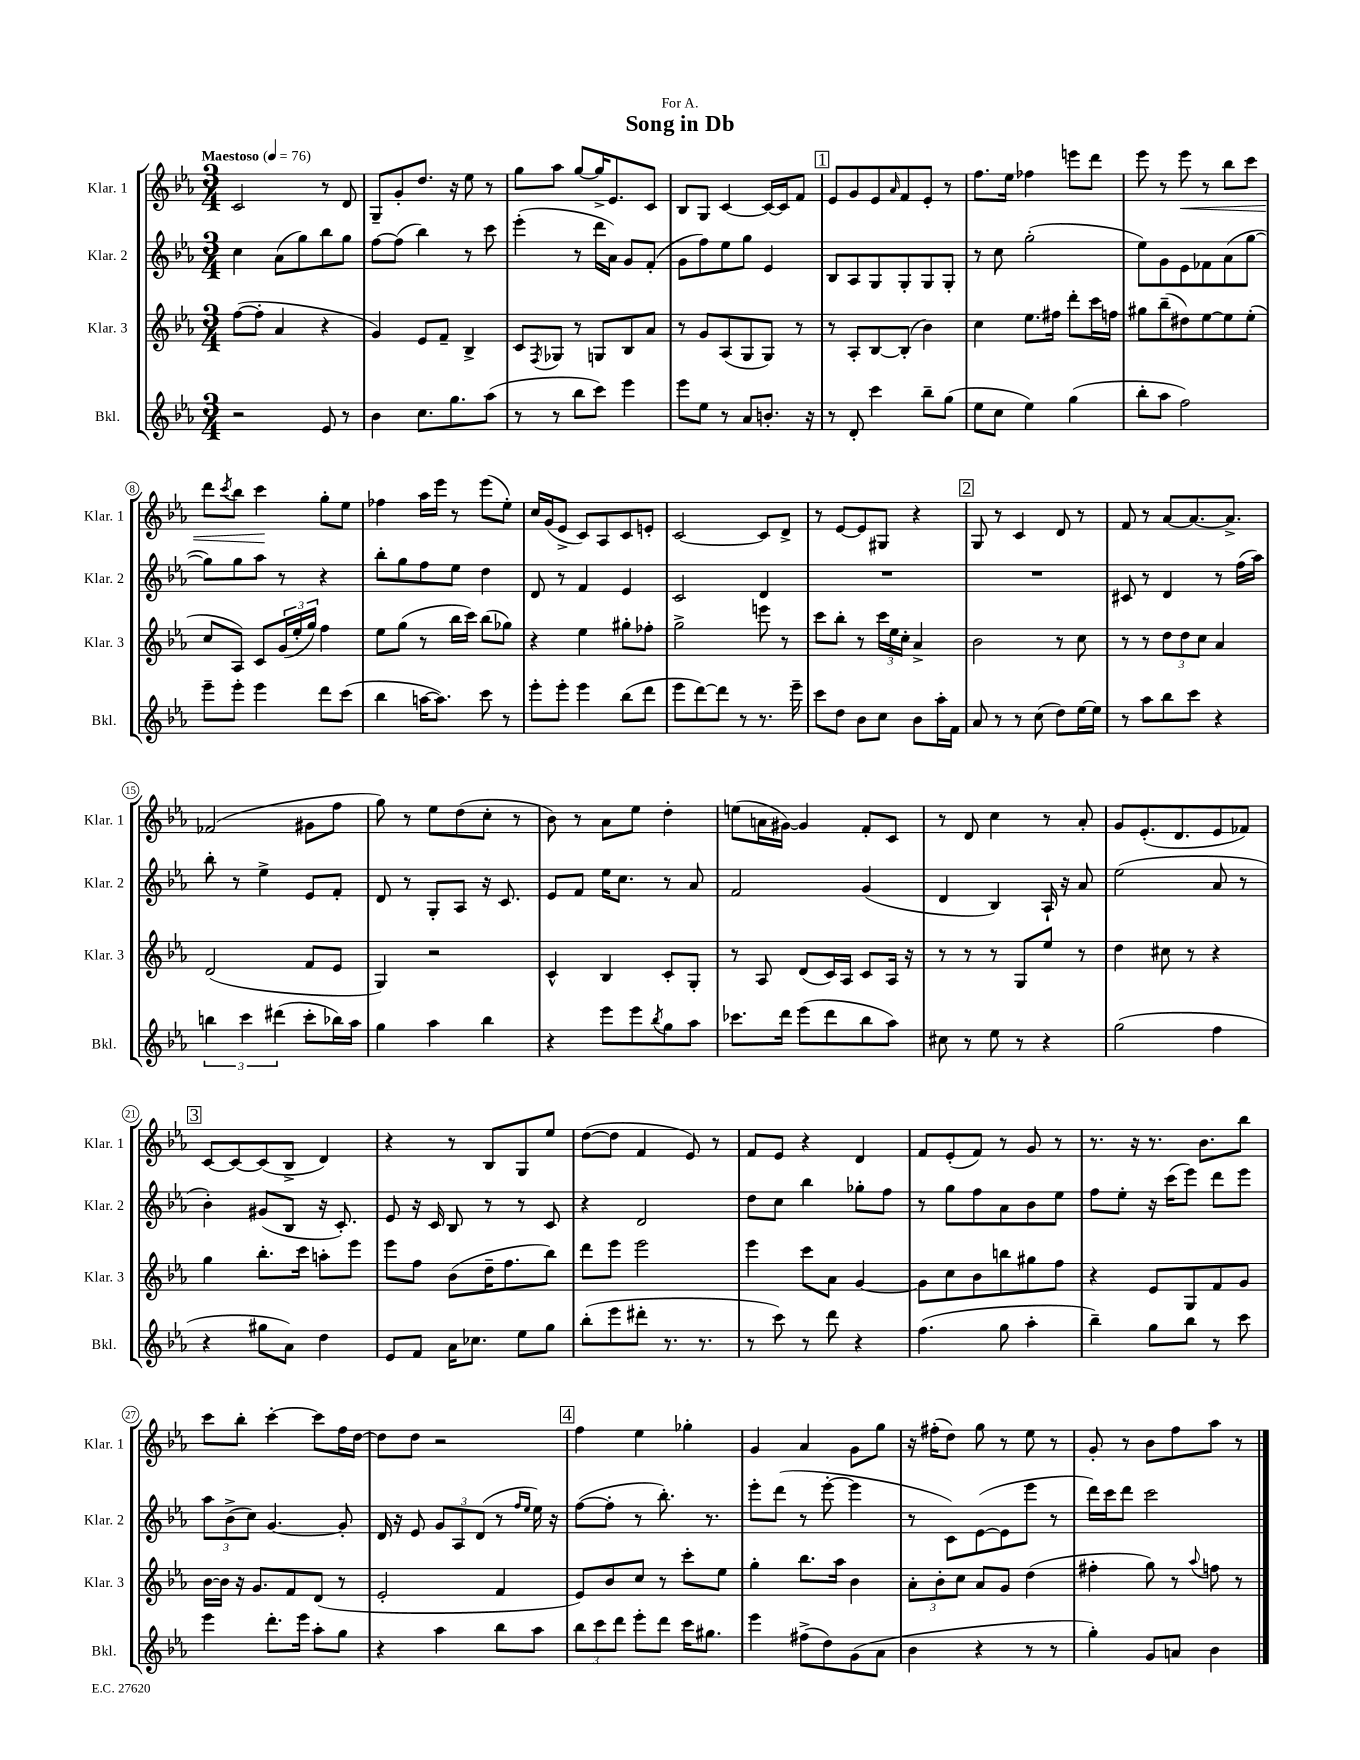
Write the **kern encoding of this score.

**kern	**kern	**kern	**kern
*staff4	*staff3	*staff2	*staff1
*clefG2	*clefG2	*clefG2	*clefG2
*k[b-e-a-]	*k[b-e-a-]	*k[b-e-a-]	*k[b-e-a-]
*M3/4	*M3/4	*M3/4	*M3/4
*MM76	*MM76	*MM76	*MM76
2r	([8ff	4cc	2c
.	8ff']	.	.
.	4a-	(8a-	.
.	.	8gg)	.
8e-	4r	8bb-	8r
8r	.	8gg	8d
=	=	=	=
4b-	4g)	[8ff	8G~
.	.	(8ff]	8g'
8.cc	8e-	4bb-)	8.dd
.	8f~	.	.
8.gg	.	.	16r
.	4B-^	8r	8ee-
(8aa-	.	8ccc	8r
=	=	=	=
8r	8c	(4eee-'	8gg
.	8qF	.	.
8r	8G-	.	8aa-
8bb-	8r	8r	[8gg
8ccc)	8G	16ddd	16gg^]
.	.	16a-)	8.e-
4eee-	8B-	8g	.
.	8a-	(8f'	8c
=	=	=	=
8eee-	8r	8g	8B-
8ee-	8g	8ff)	8G
8r	(8A-	8ee-	[4c
8a-	8G	8gg	.
8.b'	8G)	4e-	16c_
.	.	.	16c]
.	8r	.	8f
16r	.	.	.
=	=	=	=
8r	8r	8B-	8e-
8d'	8A-'	8A-	8g
4ccc	[8B-	8G	8e-
.	.	.	16qqa-
.	(8B-']	8G'	8f
8bb-~	4b-)	8G	8e-'
(8gg	.	8G'	8r
=	=	=	=
8ee-	4cc	8r	8.ff
8cc	.	8cc	.
.	.	.	16ee-
4ee-)	8.ee-	(2gg'	4ff-
.	16ff#	.	.
(4gg	8ddd'	.	8eee
.	16ccc	.	8ddd
.	16ff	.	.
=	=	=	=
8bb-'	8gg#	8ee-)	8eee-
8aa-	(8bb-~	8g	8r
2ff)	8dd#)	8e-	8eee-
.	[8ee-	8f-	8r
.	8ee-]	(8a-	8bb-
.	(8ee-'	[8gg	8ccc
=	=	=	=
8eee-~	8cc	8gg])	8ddd
.	.	.	8qccc
8eee-'	8A-)	8gg	8bb-
4eee-	8c	8aa-	4ccc
.	(24g	8r	.
.	24ee-'	.	.
.	24gg)	.	.
8ddd	4ff	4r	8gg'
(8ccc	.	.	8ee-
=	=	=	=
4bb-	8ee-	8bb-'	4ff-
.	(8gg	8gg	.
[16aa	8r	8ff	16aa-
8.aa])	.	.	16eee-
.	16bb-	8ee-	8r
.	16ccc)	.	.
8ccc	(8bb-	4dd	(8eee-
8r	8gg-)	.	8ee-')
=	=	=	=
8eee-'	4r	8d	16cc
.	.	.	(16g
8eee-'	.	8r	8e-^
4eee-	4ee-	4f	8c)
.	.	.	8A-
(8bb-	8gg#'	4e-	8c
8ddd	8ff-'	.	8e'
=	=	=	=
8eee-	2gg^	2c	[2c
[8ddd)	.	.	.
8ddd]	.	.	.
8r	.	.	.
8.r	8eee	4d	8c]
.	8r	.	8d^
16eee-~	.	.	.
=	=	=	=
8ccc	8ccc	2.r	8r
8dd	8bb-'	.	[8e-
8b-	8r	.	8e-]
8cc	24ccc	.	8G#
.	24ee-	.	.
.	24cc'	.	.
8b-	4a-^	.	4r
16aa-'	.	.	.
16f	.	.	.
=	=	=	=
8a-	2b-	2.r	8G
8r	.	.	8r
8r	.	.	4c
(8cc	.	.	.
8dd)	8r	.	8d
[16ee-	8cc	.	8r
16ee-]	.	.	.
=	=	=	=
8r	8r	8c#	8f
8aa-	8r	8r	8r
8bb-	12dd	4d	[8a-
.	12dd	.	.
8ccc	.	.	8.a-_
.	12cc	.	.
4r	4a-	8r	.
.	.	.	8.a-^]
.	.	(16ff	.
.	.	16aa-)	.
=	=	=	=
6bb	(2d	8bb-'	(2f-
.	.	8r	.
6ccc	.	.	.
.	.	4ee-^	.
(6ddd#	.	.	.
8ccc'	8f	8e-	8g#
16bb-)	8e-	8f'	8ff
16aa-	.	.	.
=	=	=	=
4gg	4G)	8d	8gg)
.	.	8r	8r
4aa-	2r	8G'	8ee-
.	.	8A-	(8dd
4bb-	.	16r	8cc'
.	.	8.c	.
.	.	.	8r
=	=	=	=
4r	4c^^	8e-	8b-)
.	.	8f	8r
8eee-	4B-	16ee-	8a-
.	.	8.cc	.
8eee-	.	.	8ee-
8qbb-	.	.	.
8gg	8c'	8r	4dd'
8aa-	8G'	8a-	.
=	=	=	=
8.ccc-	8r	2f	(8ee
.	8A-	.	16a
16ddd	.	.	[16g#)
(8eee-	(8d	.	4g#]
8ddd	16c)	.	.
.	16A-	.	.
8bb-	8c	(4g	8f'
8aa-)	16A-	.	8c
.	16r	.	.
=	=	=	=
8cc#	8r	4d	8r
8r	8r	.	8d
8ee-	8r	4B-)	4cc
8r	8G	.	.
4r	8ee-	16A-`	8r
.	.	16r	.
.	8r	8a-	8a-'
=	=	=	=
(2gg	4dd	(2ee-	8g
.	.	.	(8.e-'
.	8cc#	.	.
.	.	.	8.d
.	8r	.	.
4ff	4r	8a-	8e-
.	.	8r	8f-)
=	=	=	=
4r	4gg	4b-')	[8c
.	.	.	8c_
8gg#	8.bb-'	(8g#	(8c]
8a-)	.	8B-	8B-^
.	16ccc	.	.
4dd	8aa'	16r	4d)
.	.	8.c')	.
.	8eee-	.	.
=	=	=	=
8e-	8eee-	8e-	4r
8f	8ff	16r	.
.	.	16c	.
16a-	(8b-	8B-	8r
8.cc-	.	.	.
.	16dd~	8r	8B-
.	8.ff	.	.
8ee-	.	8r	8G
8gg	8bb-)	8c	8ee-
=	=	=	=
(8bb-'	8ddd	4r	([8dd
8eee-	8eee-	.	8dd]
8ddd#'	2eee-	2d	4f
8.r	.	.	.
.	.	.	8e-)
8.r	.	.	.
.	.	.	8r
=	=	=	=
8r	4eee-	8dd	8f
8ccc)	.	8cc	8e-
8r	8ccc	4bb-	4r
8ddd	8a-	.	.
4r	[4g	8gg-'	4d
.	.	8ff	.
=	=	=	=
(4.ff	8g]	8r	8f
.	8cc	8gg	(8e-'
.	8b-	8ff	8f)
8gg	8bb	8a-	8r
4aa-'	8gg#	8b-	8g
.	8ff	8ee-	8r
=	=	=	=
4bb-~)	4r	8ff	8.r
.	.	8ee-'	.
.	.	.	16r
8gg	8e-	16r	8.r
.	.	(16ccc	.
8bb-	8G	8eee-)	.
.	.	.	8.b-
8r	8f	8ddd	.
8ccc	8g	8eee-	8bb-
=	=	=	=
4eee-	[16b-	12aa-	8ccc
.	16b-]	.	.
.	.	(12b-^	.
.	16r	.	8bb-'
.	.	12cc)	.
.	8.g	.	.
8.ddd'	.	[4.g	[4ccc'
.	8f	.	.
16eee-	.	.	.
8aa-'	(8d	.	8ccc]
8gg	8r	8g']	16ff
.	.	.	[16dd
=	=	=	=
4r	2e-'	16d	8dd]
.	.	16r	.
.	.	8e-	8dd
4aa-	.	12g	2r
.	.	12A-	.
.	.	(12d	.
8bb-	4f	8r	.
.	.	16qqff	.
.	.	16qqee-	.
8aa-	.	16ee-)	.
.	.	16r	.
=	=	=	=
12bb-	8e-)	([8ff	4ff
12ccc	.	.	.
.	8b-	8ff']	.
12ddd	.	.	.
8eee-'	8cc	8r	4ee-
8ddd	8r	8.bb-')	.
16ccc	8ccc'	.	4gg-'
8.gg#	.	8.r	.
.	8ee-	.	.
=	=	=	=
4eee-	4gg'	8eee-'	4g
.	.	(8ddd	.
(8ff#^	8.bb-	8r	4a-
8dd)	.	[8eee-'	.
.	16aa-	.	.
(8g	4b-	4eee-]	8g
8a-	.	.	8gg
=	=	=	=
4b-	12a-'	8r	16r
.	.	.	(16ff#'
.	12b-'	.	.
.	.	8c)	8dd)
.	12cc	.	.
4r	8a-	([8e-	8gg
.	8g	8e-]	8r
8r	(4dd	8eee-	8ee-
8r	.	8r	8r
=	=	=	=
4gg')	4ff#'	16ddd)	8g'
.	.	16ccc	.
.	.	8ddd	8r
8g	8gg)	2ccc	8b-
8a	8r	.	8ff
.	8qqaa-	.	.
4b-	8ff	.	8aa-
.	8r	.	8r
==	==	==	==
*-	*-	*-	*-
